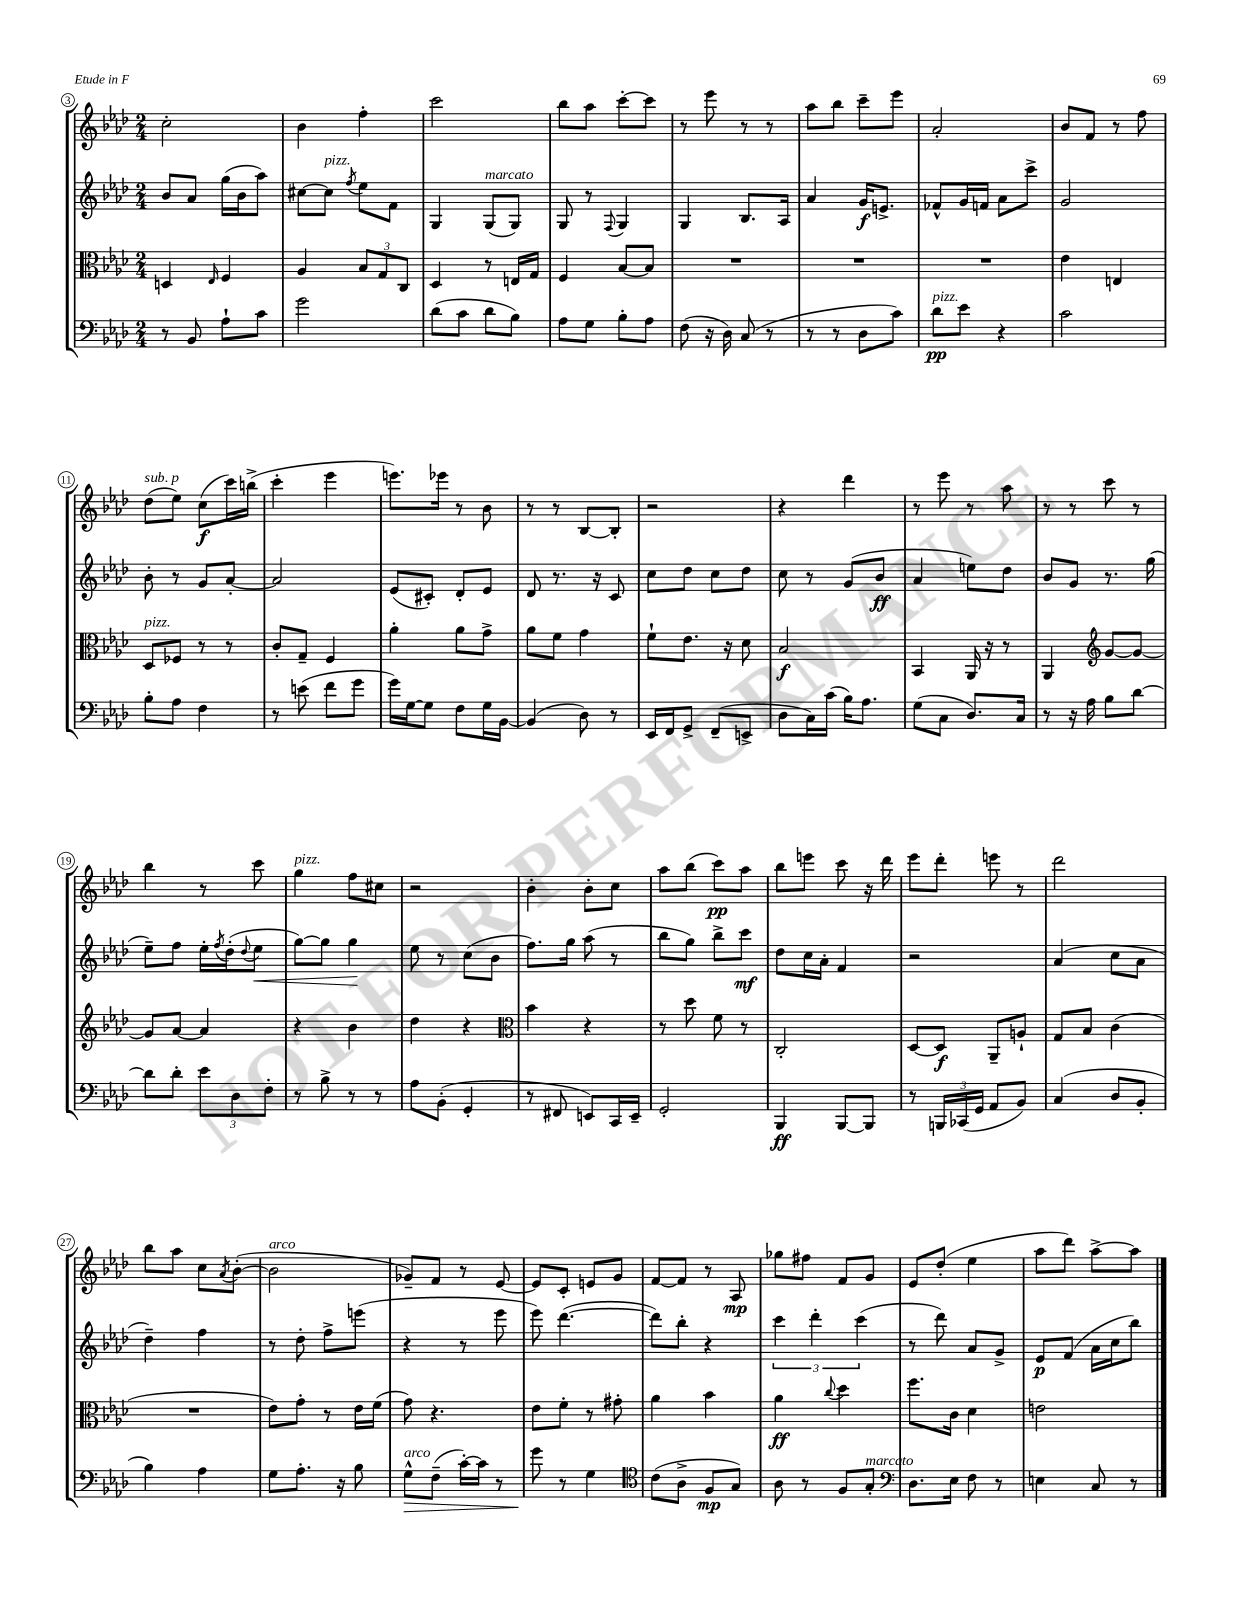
<<
\new StaffGroup <<
\new Staff = "s0" {
    \clef treble \key aes \major \numericTimeSignature \time 2/4
    c''2-. |
    bes'4 f''4-. |
    c'''2 |
    bes''8 aes''8 c'''8~-. c'''8 |
    r8 ees'''8 r8 r8 |
    aes''8 bes''8 c'''8-- ees'''8 |
    aes'2-. |
    bes'8 f'8 r8 f''8 |
    des''8^\markup { \italic "sub. p" }( ees''8) c''8\f( c'''16) b''16->( |
    c'''4-. ees'''4 |
    e'''8.) ees'''16 r8 bes'8 |
    r8 r8 bes8~ bes8-. |
    r2 |
    r4 des'''4 |
    r8 ees'''8 r8 aes''8 |
    r8 r8 c'''8 r8 |
    bes''4 r8 c'''8 |
    g''4^\markup { \italic "pizz." } f''8 cis''8 |
    r2 |
    bes'4-. bes'8-. c''8 |
    aes''8 bes''8( c'''8\pp) aes''8 |
    bes''8 e'''8 c'''8 r16 des'''16 |
    ees'''8 des'''8-. e'''8 r8 |
    des'''2 |
    bes''8 aes''8 c''8 \acciaccatura { aes'8 } bes'8~-.( |
    bes'2^\markup { \italic "arco" } |
    ges'8--) f'8 r8 ees'8~ |
    ees'8 c'8-. e'8 g'8 |
    f'8~ f'8 r8 aes8\mp |
    ges''8 fis''8 f'8 g'8 |
    ees'8 des''8-.( ees''4 |
    aes''8 des'''8) aes''8~-> aes''8 \bar "|." |
}
\new Staff = "s1" {
    \clef treble \key aes \major \numericTimeSignature \time 2/4
    bes'8 aes'8 g''16( bes'16 aes''8) |
    cis''8~ cis''8^\markup { \italic "pizz." } \acciaccatura { f''8 } ees''8 f'8 |
    g4 g8^\markup { \italic "marcato" }( g8) |
    g8 r8 \appoggiatura { f8 } g4 |
    g4 bes8. aes16 |
    aes'4 g'16\f e'8.-> |
    fes'8-^ g'16 f'16 aes'8 c'''8-> |
    g'2 |
    bes'8-. r8 g'8 aes'8~-. |
    aes'2 |
    ees'8( cis'8-.) des'8-. ees'8 |
    des'8 r8. r16 c'8 |
    c''8 des''8 c''8 des''8 |
    c''8 r8 g'8( bes'8\ff |
    aes'4 e''8) des''8 |
    bes'8 g'8 r8. g''16( |
    ees''8--) f''8 ees''16-. \acciaccatura { f''8 } des''16-.( \appoggiatura { des''8 } ees''8\< |
    g''8~) g''8 g''4\! |
    ees''8 r8 c''8( bes'8 |
    f''8.) g''16 aes''8( r8 |
    bes''8 g''8) bes''8-> c'''8\mf |
    des''8 c''16 aes'16-. f'4 |
    r2 |
    aes'4( c''8 aes'8 |
    des''4--) f''4 |
    r8 des''8-. f''8-> e'''8( |
    r4 r8 ees'''8 |
    ees'''8) des'''4.~( |
    des'''8) bes''8-. r4 |
    \tuplet 3/2 { c'''4 des'''4-. c'''4( } |
    r8 des'''8) aes'8 g'8-> |
    ees'8\p f'8( aes'16 c''16 bes''8) \bar "|." |
}
\new Staff = "s2" {
    \clef alto \key aes \major \numericTimeSignature \time 2/4
    d4 \grace { ees16 } f4 |
    aes4 \tuplet 3/2 { bes8 g8 c8 } |
    des4 r8 e16 g16 |
    f4 bes8~ bes8 |
    R2 |
    R2 |
    R2 |
    ees'4 e4 |
    des8^\markup { \italic "pizz." } fes8 r8 r8 |
    c'8-. g8-- f4 |
    aes'4-. aes'8 g'8-> |
    aes'8 f'8 g'4 |
    f'8-! ees'8. r16 des'8 |
    bes2\f |
    bes,4 aes,16 r16 r8 |
    aes,4 \clef treble g'8~ g'8~ |
    g'8 aes'8~ aes'4 |
    r4 bes'4 |
    des''4 r4 |
    \clef alto bes'4 r4 |
    r8 des''8 f'8 r8 |
    c2-. |
    des8~ des8\f aes,8-- a8-! |
    g8 bes8 c'4( |
    R2 |
    ees'8) g'8-. r8 ees'16 f'16( |
    g'8) r4. |
    ees'8 f'8-. r8 gis'8-. |
    aes'4 bes'4 |
    aes'4\ff \appoggiatura { c''8 } des''4 |
    f''8. c'16 des'4 |
    e'2 \bar "|." |
}
\new Staff = "s3" {
    \clef bass \key aes \major \numericTimeSignature \time 2/4
    r8 bes,8 aes8-! c'8 |
    g'2 |
    des'8( c'8 des'8 bes8) |
    aes8 g8 bes8-. aes8 |
    f8( r16 des16) c8( r8 |
    r8 r8 des8 c'8) |
    des'8\pp^\markup { \italic "pizz." } ees'8 r4 |
    c'2 |
    bes8-. aes8 f4 |
    r8 e'8( f'8 g'8 |
    g'16) g16~ g8 f8 g16 bes,16~ |
    bes,4( des8) r8 |
    ees,16 f,16 g,8-> f,8--( e,8-> |
    des8 c16) c'16( bes16) aes8. |
    g8( c8 des8.) c16 |
    r8 r16 aes16 bes8 des'8~ |
    des'8 des'8-. \tuplet 3/2 { ees'8 des8 f8-. } |
    r8 bes8-> r8 r8 |
    aes8 bes,8-.( g,4-. |
    r8 fis,8 e,8) c,16 e,16-- |
    g,2-. |
    bes,,4\ff bes,,8~ bes,,8 |
    r8 \tuplet 3/2 { b,,16 ces,16( g,16 } aes,8 bes,8) |
    c4( des8 bes,8-. |
    bes4) aes4 |
    g8 aes8.-. r16 bes8 |
    g8-^\>^\markup { \italic "arco" } f8--( c'16~-.) c'16 r8 |
    g'8\! r8 g4 |
    \clef tenor c'8( aes8-> f8\mp g8) |
    aes8 r8 f8 g8-.^\markup { \italic "marcato" } |
    \clef bass des8. ees16 f8 r8 |
    e4 c8 r8 \bar "|." |
}
>>
>>
\layout { \context { \Score currentBarNumber = #3 \override BarNumber.stencil = #(make-stencil-circler 0.1 0.3 ly:text-interface::print) } }
